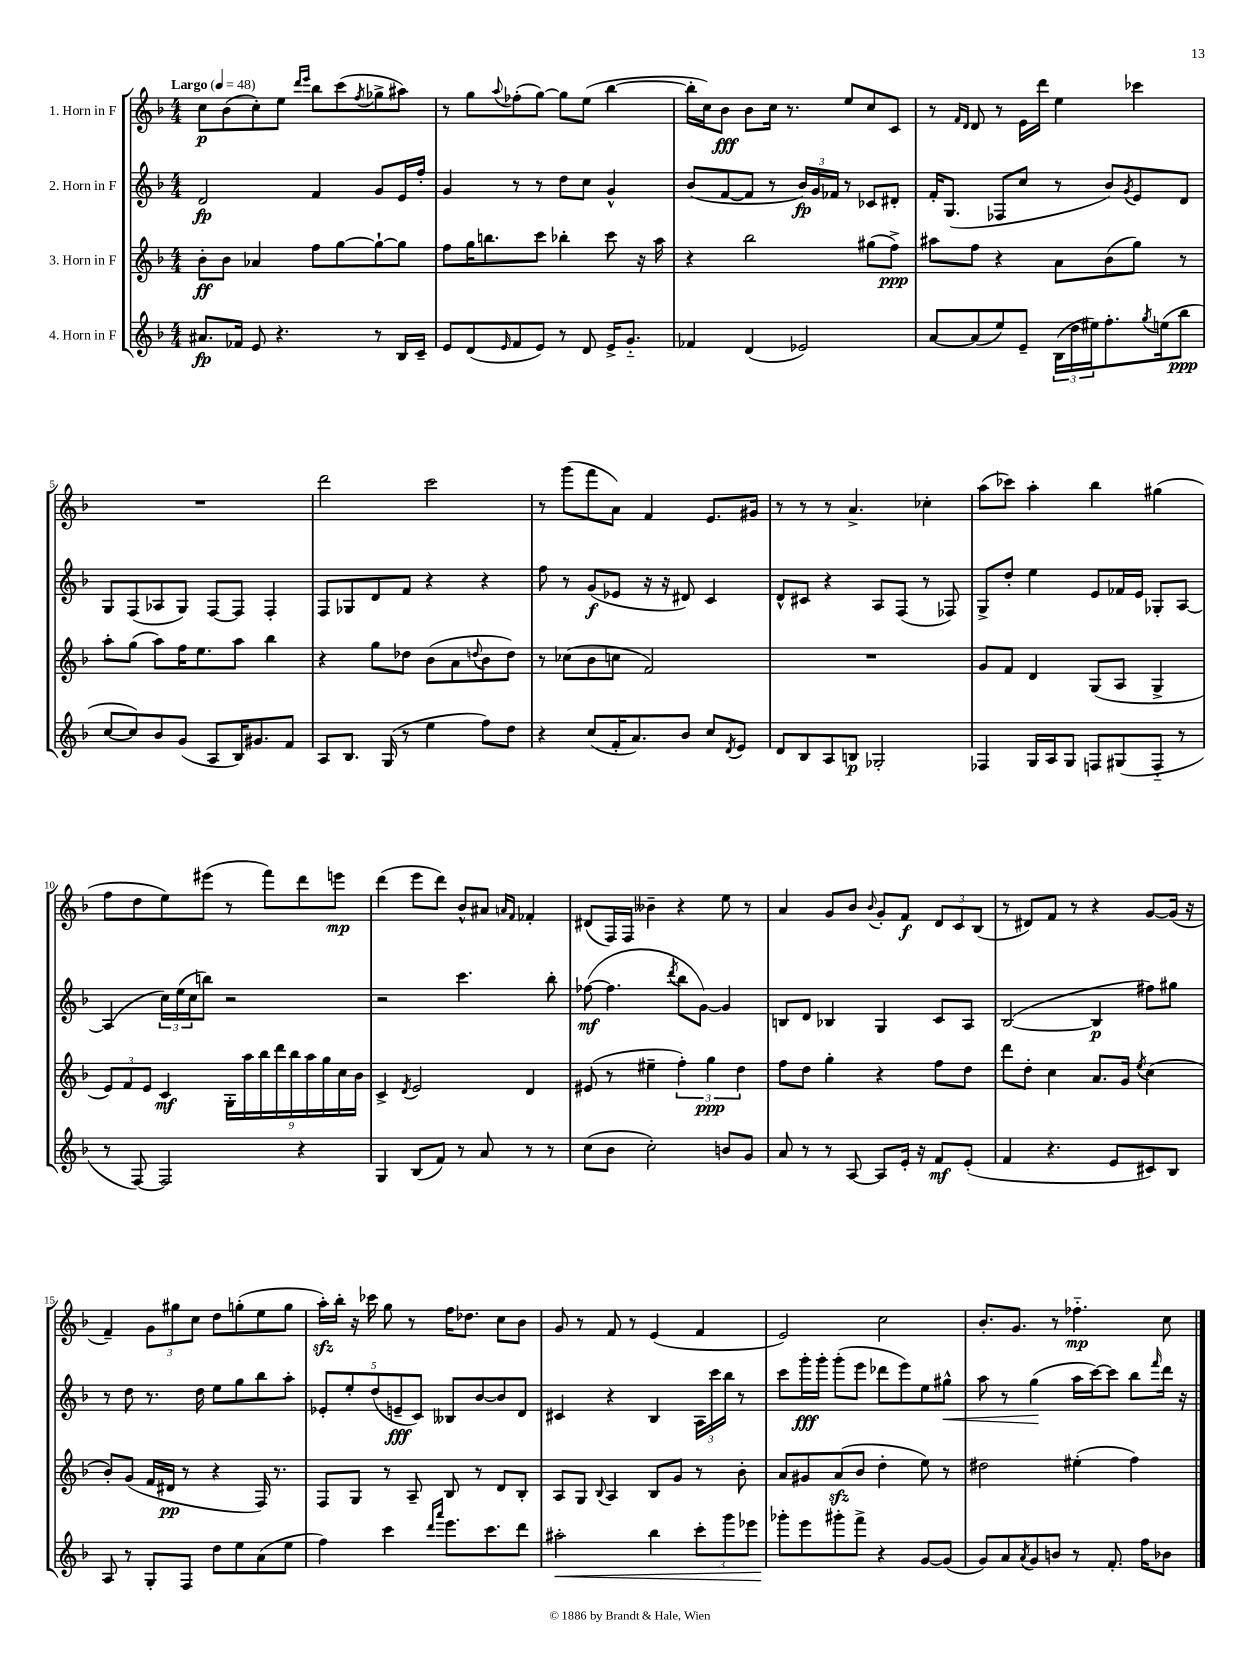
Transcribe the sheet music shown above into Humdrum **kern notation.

**kern	**kern	**kern	**kern
*staff4	*staff3	*staff2	*staff1
*clefG2	*clefG2	*clefG2	*clefG2
*k[b-]	*k[b-]	*k[b-]	*k[b-]
*M4/4	*M4/4	*M4/4	*M4/4
*MM48	*MM48	*MM48	*MM48
8.a#	8b-'	2d	8cc
.	8b-	.	(8b-
16f-	.	.	.
8e	4a-	.	8cc')
4.r	.	.	8ee
.	.	.	16qqddd
.	.	.	16qqeee
.	8ff	4f	8bb-
.	[8gg	.	(8ccc
.	.	.	8qff
8r	8gg`_	8g	8gg-^
16B-	8gg]	16e	8aa#)
16c~	.	16ff'	.
=	=	=	=
8e	8ff	4g	8r
(8d	16gg	.	8gg
.	8.bb	.	.
16qqe	.	.	8qqaa
8f	.	8r	(8ff-'
8e)	8ccc	8r	[8gg)
8r	4bb-'	8dd	8gg]
8d	.	8cc	(8ee
16e^	8ccc	4g^^	[4bb-
8.g'~	.	.	.
.	16r	.	.
.	16aa	.	.
=	=	=	=
4f-	4r	(8b-	16bb-']
.	.	.	16cc)
.	.	[8f	8b-
(4d	2bb-	8f]	8b-
.	.	8r	16cc
.	.	.	8.r
2e-)	.	24b-)	.
.	.	24g	.
.	.	24f-	.
.	.	8r	8ee
.	(8gg#	8c-	8cc
.	8ff^)	8d#'	8c
=	=	=	=
[8a	8aa#	16f'	8r
.	.	(8.G	.
.	.	.	16qqf
.	.	.	16qqd
(8a]	8ff	.	8d
8ee)	4r	8F-	8r
8e~	.	8cc	16e
.	.	.	16ddd
(24B-	8a	8r	4ee
24dd	.	.	.
24ee#)	.	.	.
8.ff'	(8b-	8b-)	.
.	.	8qg	.
.	8gg)	8e	4ccc-
8qgg	.	.	.
(16ee	.	.	.
8bb-	8r	8d	.
=	=	=	=
[8cc	8aa'	8G	1r
8cc])	(8gg	(8F	.
8b-	8aa)	8A-	.
(8g	16ff	8G)	.
.	8.ee	.	.
8A	.	[8F	.
16B-)	8aa	8F]	.
8.g#	.	.	.
.	4bb-	4F'	.
8f	.	.	.
=	=	=	=
8A	4r	8F	2ddd
8.B-	.	8G-	.
.	8gg	8d	.
(16G	.	.	.
8r	8dd-	8f	.
4ee	(8b-	4r	2ccc
.	8a	.	.
.	8qqdd	.	.
8ff)	8b-	4r	.
8dd	8dd)	.	.
=	=	=	=
4r	8r	8ff	8r
.	(8cc-	8r	(8ggg
(8cc	8b-	(8g	8fff
16f'	8cc	8e-	8a)
8.a)	.	.	.
.	2f)	16r	4f
.	.	16r	.
8b-	.	8d#)	.
8cc	.	4c	8.e
8qd	.	.	.
8e	.	.	.
.	.	.	16g#
=	=	=	=
8d	1r	8d^^	8r
8B-	.	8c#	8r
8A	.	4r	8r
8B	.	.	4.a^
2G-'	.	8A	.
.	.	(8F	.
.	.	8r	4cc-'
.	.	8F-)	.
=	=	=	=
4F-	8g	8G^	(8aa
.	8f	8dd'	8ccc-)
16G	4d	4ee	4aa'
16A	.	.	.
8G	.	.	.
8F	(8G	8e	4bb-
(8G#	8A	16f-	.
.	.	16e	.
8F'~	4G^	8G-'	(4gg#
8r	.	[8A	.
=	=	=	=
8r	12e)	(4A]	8ff
.	12f	.	.
[8F)	.	.	8dd
.	12e	.	.
2F]	4c	24cc)	8ee)
.	.	(24ee	.
.	.	24cc	.
.	.	8bb)	(8eee#
.	18G'	2r	8r
.	18aa	.	.
.	18bb-	.	.
.	.	.	8fff)
.	18ddd	.	.
.	18bb-	.	.
4r	.	.	8ddd
.	18aa	.	.
.	18gg	.	.
.	.	.	8eee
.	18cc	.	.
.	18b-	.	.
=	=	=	=
4G	4c^	2r	(4ddd
.	8qd	.	.
(8B-	2e	.	8eee
8f)	.	.	8ddd)
8r	.	4.ccc	8b-^^
8a	.	.	8a#
.	.	.	16qqa
.	.	.	16qqf
8r	4d	.	4f-'
8r	.	8bb-'	.
=	=	=	=
(8cc	(8e#	([8ff-	(8d#
8b-	8r	4.ff-]	16F)
.	.	.	16F
2cc')	4ee#~	.	4b--~
.	.	8qddd	.
.	6ff')	8bb-	4r
.	.	[8g)	.
.	6gg	.	.
8b	.	4g]	8ee
.	6dd	.	.
8g	.	.	8r
=	=	=	=
8a	8ff	8B	4a
8r	8dd	8d	.
8r	4gg'	4B-	8g
[8A	.	.	8b-
.	.	.	8qqb-
8A]	4r	4G	8g'
16e'	.	.	8f
16r	.	.	.
8f	8ff	8c	12d
.	.	.	12c
(8e'	8dd	8A	.
.	.	.	(12B-
=	=	=	=
4f	8ddd	([2B-	8r
.	8dd'	.	8d#)
4.r	4cc	.	8f
.	.	.	8r
.	8.a	4B-]	4r
8e	.	.	.
.	16g	.	.
.	8qee	.	.
8c#)	(4cc	8ff#)	[8g
8B-	.	8gg#	(16g]
.	.	.	16r
=	=	=	=
8A	8b-')	8r	4f~)
8r	(8g	8dd	.
8G'	16f	8.r	12g
.	16d#	.	.
.	.	.	12gg#
8F	8r	.	.
.	.	.	12cc
.	.	16dd	.
8dd	4r	8ee	8dd
8ee	.	8gg	(8gg'
(8a	16F)	8bb-	8ee
.	8.r	.	.
8ee	.	8aa'	8gg
=	=	=	=
4ff)	8F	10e-'	16aa')
.	.	.	16bb-'
.	.	10ee'	.
.	8G	.	16r
.	.	.	16ccc-
.	.	(10dd	.
4ccc	8r	.	8gg
.	.	10e~	.
.	8A~	.	8r
.	.	10c)	.
16qqddd	.	.	.
16qqaaa	.	.	.
8.eee	8B-	8B--	16ff
.	.	.	8.dd-
.	8r	[8b-	.
8.ccc	.	.	.
.	8d	8b-]	8cc
8ddd	8B-'	8d	8b-
=	=	=	=
2aa#'	8A	4c#	8g
.	8G	.	8r
.	8qqB-	.	.
.	4A	4r	8f
.	.	.	8r
4bb-	8B-	4B-	(4e
.	8g	.	.
12ccc'	8r	24A	4f
.	.	24ccc	.
12ggg	.	24bb-	.
.	8b-'	8r	.
12eee-	.	.	.
=	=	=	=
8ggg-'	8a	8ccc	2e)
8eee	8g#	16ggg'	.
.	.	16ggg'	.
8ggg#'	(8a	(8ggg'	.
8fff^	8b-	8eee	.
4r	4dd'	8ddd-	2cc
.	.	8eee)	.
[8g	8ee)	8ee	.
(8g]	8r	8gg#^^	.
=	=	=	=
8g)	2dd#	8aa	8.b-'
8a	.	8r	.
.	.	.	8.g
8qa	.	.	.
8g	.	(4gg	.
8b	.	.	8r
8r	(4ee#'	16aa	4.ff-'~
.	.	[16ccc)	.
8.f'	.	8ccc]	.
.	4ff)	8bb-	.
16ff	.	.	.
.	.	16qqfff	.
8b-	.	16ddd	8cc
.	.	16r	.
==	==	==	==
*-	*-	*-	*-
